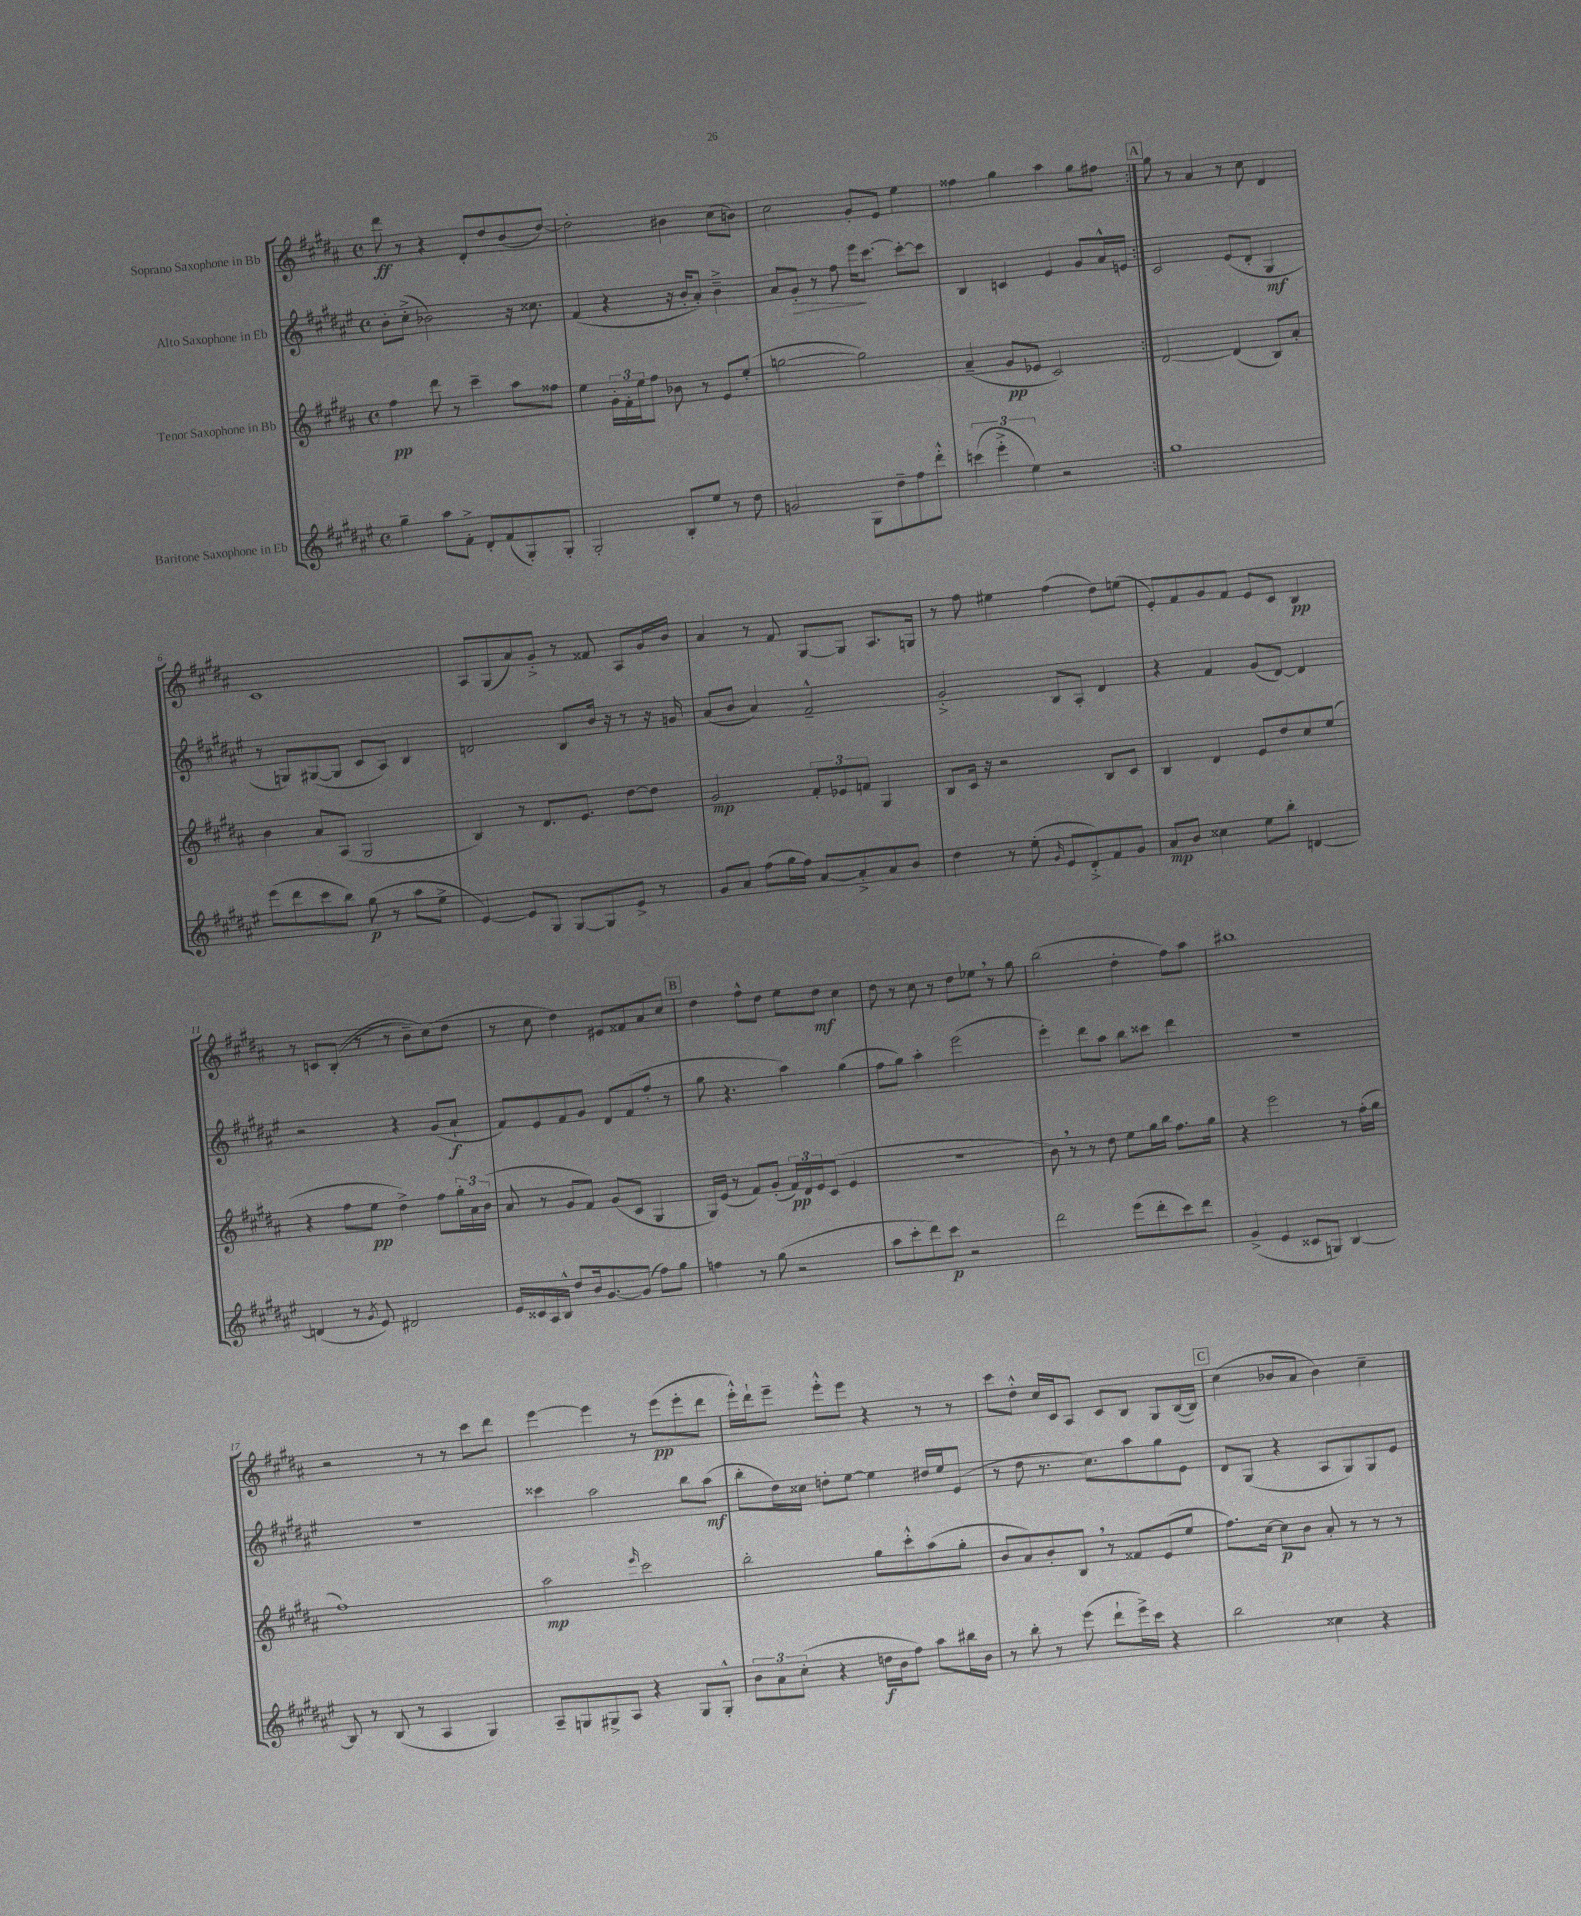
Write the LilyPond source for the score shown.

<<
\new StaffGroup <<
\new Staff = "s0" \with { instrumentName = "Soprano Saxophone in Bb" } {
    \clef treble \key b \major \defaultTimeSignature \time 4/4
    \repeat volta 2 { dis'''8\ff r8 r4 dis'8-. dis''8 b'8( dis''8~) |
    dis''2-. bis'4 cis''8( b'8) |
    cis''2 gis'8-. e'8 e''4 |
    fisis''4 gis''4 ais''4 gis''8 fis''8 | }
    \mark \markup { \box "A" } gis''8 r8 ais'4 r8 cis''8 dis'4 |
    cis'1 |
    ais8 gis8( ais'8) gis'8-.-> r8 fisis'8 ais8 gis'16 b'16 |
    ais'4 r8 fis'8 gis8~ gis8 ais8. g16 |
    r8 fis''8 eis''4 fis''4( dis''8) e''8( |
    e'8-.) fis'8 gis'8 fis'8 e'8 cis'8 b4\pp |
    r8 c'8 b8-.(\( r8 r8 b'8--) cis''8(\) dis''8 |
    r8 cis''8 dis''4) eis'8 fisis'8 ais'8 cis''8 |
    \mark \markup { \box "B" } dis''4 fis''8-^ dis''8 e''8 dis''8\mf cis''4 |
    dis''8 r8 cis''8 r8 dis''8 ees''8 \breathe r8 gis''8 |
    b''2( dis''4-. fis''8) ais''8 |
    bis''1 |
    r2 r8 r8 cis'''8 dis'''8 |
    e'''4~ e'''4 r8 e'''8\pp( e'''8-. dis'''8 |
    e'''16-.-^) dis'''16-! e'''8-- e'''8-.-^ e'''8 r4 r8 r8 |
    cis'''8 dis''8-.-^ cis''16 cis'16 ais8 cis'8 b8 gis8 b16~( b16) |
    \mark \markup { \box "C" } cis''4( bes'8 ais'8 bes'4) cis''4-- \bar "|." |
}
\new Staff = "s1" \with { instrumentName = "Alto Saxophone in Eb" } {
    \clef treble \key fis \major \defaultTimeSignature \time 4/4
    \repeat volta 2 { b'8-. cis''8-.->( bes'2) r16 cisis''8. |
    fis'4( r4 r16 b'16-. ais'8-.) b'4---> |
    ais'8 gis'8-.\> r8 fis''8 eis'''16\! cis'''8.~ cis'''8~-. cis'''8 |
    b4 c'4 eis'4 gis'8 ais'16-^ e'16 | }
    \mark \markup { \box "A" } cis'2 eis'8( dis'8-. gis4\mf |
    r8 g8) gis8~( gis8 cis'8 ais8) b4 |
    d'2 b8 b'16 r16 r8 r16 g'16 |
    ais'8( b'8 ais'4) fis'2---^ |
    gis'2-.-> b8 ais8-. dis'4 |
    r4 fis'4 gis'8( dis'8~) dis'4 |
    r2 r4 gis'8( ais'8-!\f |
    fis'8) eis'8 fis'8 gis'8 dis'8 fis'8( fis''8-. r8 |
    \mark \markup { \box "B" } gis''8 r4. ais''4) gis''4( |
    fis''8 gis''8) ais''4-. eis'''2( |
    eis'''4-.) dis'''8 ais''8 b''8 cisis'''8 dis'''4 |
    R1 |
    R1 |
    cisis'''4 ais''2 b''8 ais''8\mf( |
    b''8-. dis''16) cisis''16 d''8-. eis''8~ eis''4 dis''16 eis''16 eis'8( |
    r8 dis''8 r8. cis''8.) ais''8 gis''8 eis'8 |
    \mark \markup { \box "C" } dis'8 gis8( r4 ais8 gis8) gis8 eis'8 \bar "|." |
}
\new Staff = "s2" \with { instrumentName = "Tenor Saxophone in Bb" } {
    \clef treble \key b \major \defaultTimeSignature \time 4/4
    \repeat volta 2 { fis''4\pp dis'''8 r8 cis'''4-- ais''8 fisis''8 |
    e''4 \tuplet 3/2 { gis'16-. fis'16-. e''16 } fis''8 bes'8 r8 e'8 e''8-.( |
    g''2~ g''2) |
    ais'4--( gis'8\pp ees'8 cis'2) | }
    \mark \markup { \box "A" } dis'2~ dis'4( b8) ais'8-. |
    b'4 ais'8 ais8( gis2 |
    b4) r8 dis'8. e'8. dis''8~ dis''8 |
    gis'2\mp \tuplet 3/2 { fis'8-. ees'8 f'8 } gis4 |
    b8 cis'16 r16 r2 b8 cis'8 |
    b4 dis'4 e'8 dis''8 cis''8 e''8( |
    r4 fis''8 e''8\pp dis''4->) fis''8 \tuplet 3/2 { gis''16-. ais'16 b'16( } |
    ais'8 r8 gis'8 fis'8) gis'8( cis'8 gis4 |
    \mark \markup { \box "B" } gis16) e'16( r8 fis'8) gis'8-.( \tuplet 3/2 { fis'16\pp) dis'16 e'16 } cis'8( e'4 |
    R1 |
    b'8) \breathe r8 r8 dis''8 e''8 gis''16 b''16 fis''8. gis''16 |
    r4 e'''2 r8 fis''16-.( gis''16 |
    fis''1) |
    ais''2\mp \grace { e'''16 } cis'''2 |
    b''2-. gis''8 cis'''8-.-^ ais''8( gis''8-. |
    b'8 ais'8) b'8-. b8 \breathe r8 fisis'8 e'8( e''8 |
    \mark \markup { \box "C" } fis''8.) cis''16~ cis''8\p b'8 ais'8-. r8 r8 r8 \bar "|." |
}
\new Staff = "s3" \with { instrumentName = "Baritone Saxophone in Eb" } {
    \clef treble \key fis \major \defaultTimeSignature \time 4/4
    \repeat volta 2 { gis''4-- ais''8 fis'8-.-> dis'8-. fis'8( gis8-.) gis8-. |
    gis2-. b8-. eis''8 r8 dis''8 |
    g'2 gis8 dis''8-- fis''8 dis'''8-.-^ |
    \tuplet 3/2 { c'''4( eis'''4-.-> eis''4) } r2 | }
    \mark \markup { \box "A" } gis''1 |
    eis'''8( dis'''8 cis'''8 b''8) gis''8\p( r8 ais''8 eis''8-> |
    eis'4~) eis'8 gis8 gis8~ gis8 eis'8-> r8 |
    gis'8 ais'8 fis''8( gis''16 fis''16) ais'8~ ais'8-.-> ais'8 b'8 |
    dis''4 r8 eis''8-.( \grace { gis'16 } eis'8 dis'8-.->) fis'8 gis'8 |
    ais'8\mp b'8 cisis''4 eis''8 b''8-. d'4~ |
    d'4( r8 \acciaccatura { gis'8 } eis'8) dis'2 |
    eis'16 cisis'16 ais16 b16-^ dis''8 b'16 gis'8.~ gis'8( fis''8) gis''8 |
    \mark \markup { \box "B" } f''4 r8 gis''8( r2 |
    ais''8 cis'''8-. dis'''8) cis'''8\p r2 |
    dis'''2 eis'''8( dis'''8-. cis'''8) dis'''8 |
    gis'4->( eis'4 cisis'8 g8) b4~ |
    b8 r8 b8( r8 ais4 gis4) |
    ais8-- g8 gis8-> ais8 r4 gis8 gis8-.-^ |
    \tuplet 3/2 { b'8 ais'8 cis''8-.( } r4 d''16\f b'16 fis''8) ais''8 bis''16 b'16 |
    r8 b''8-. r8 eis'''8( dis'''8-! eis'''16->) cis'''16 r4 |
    \mark \markup { \box "C" } b''2 cisis''4 r4 \bar "|." |
}
>>
>>
